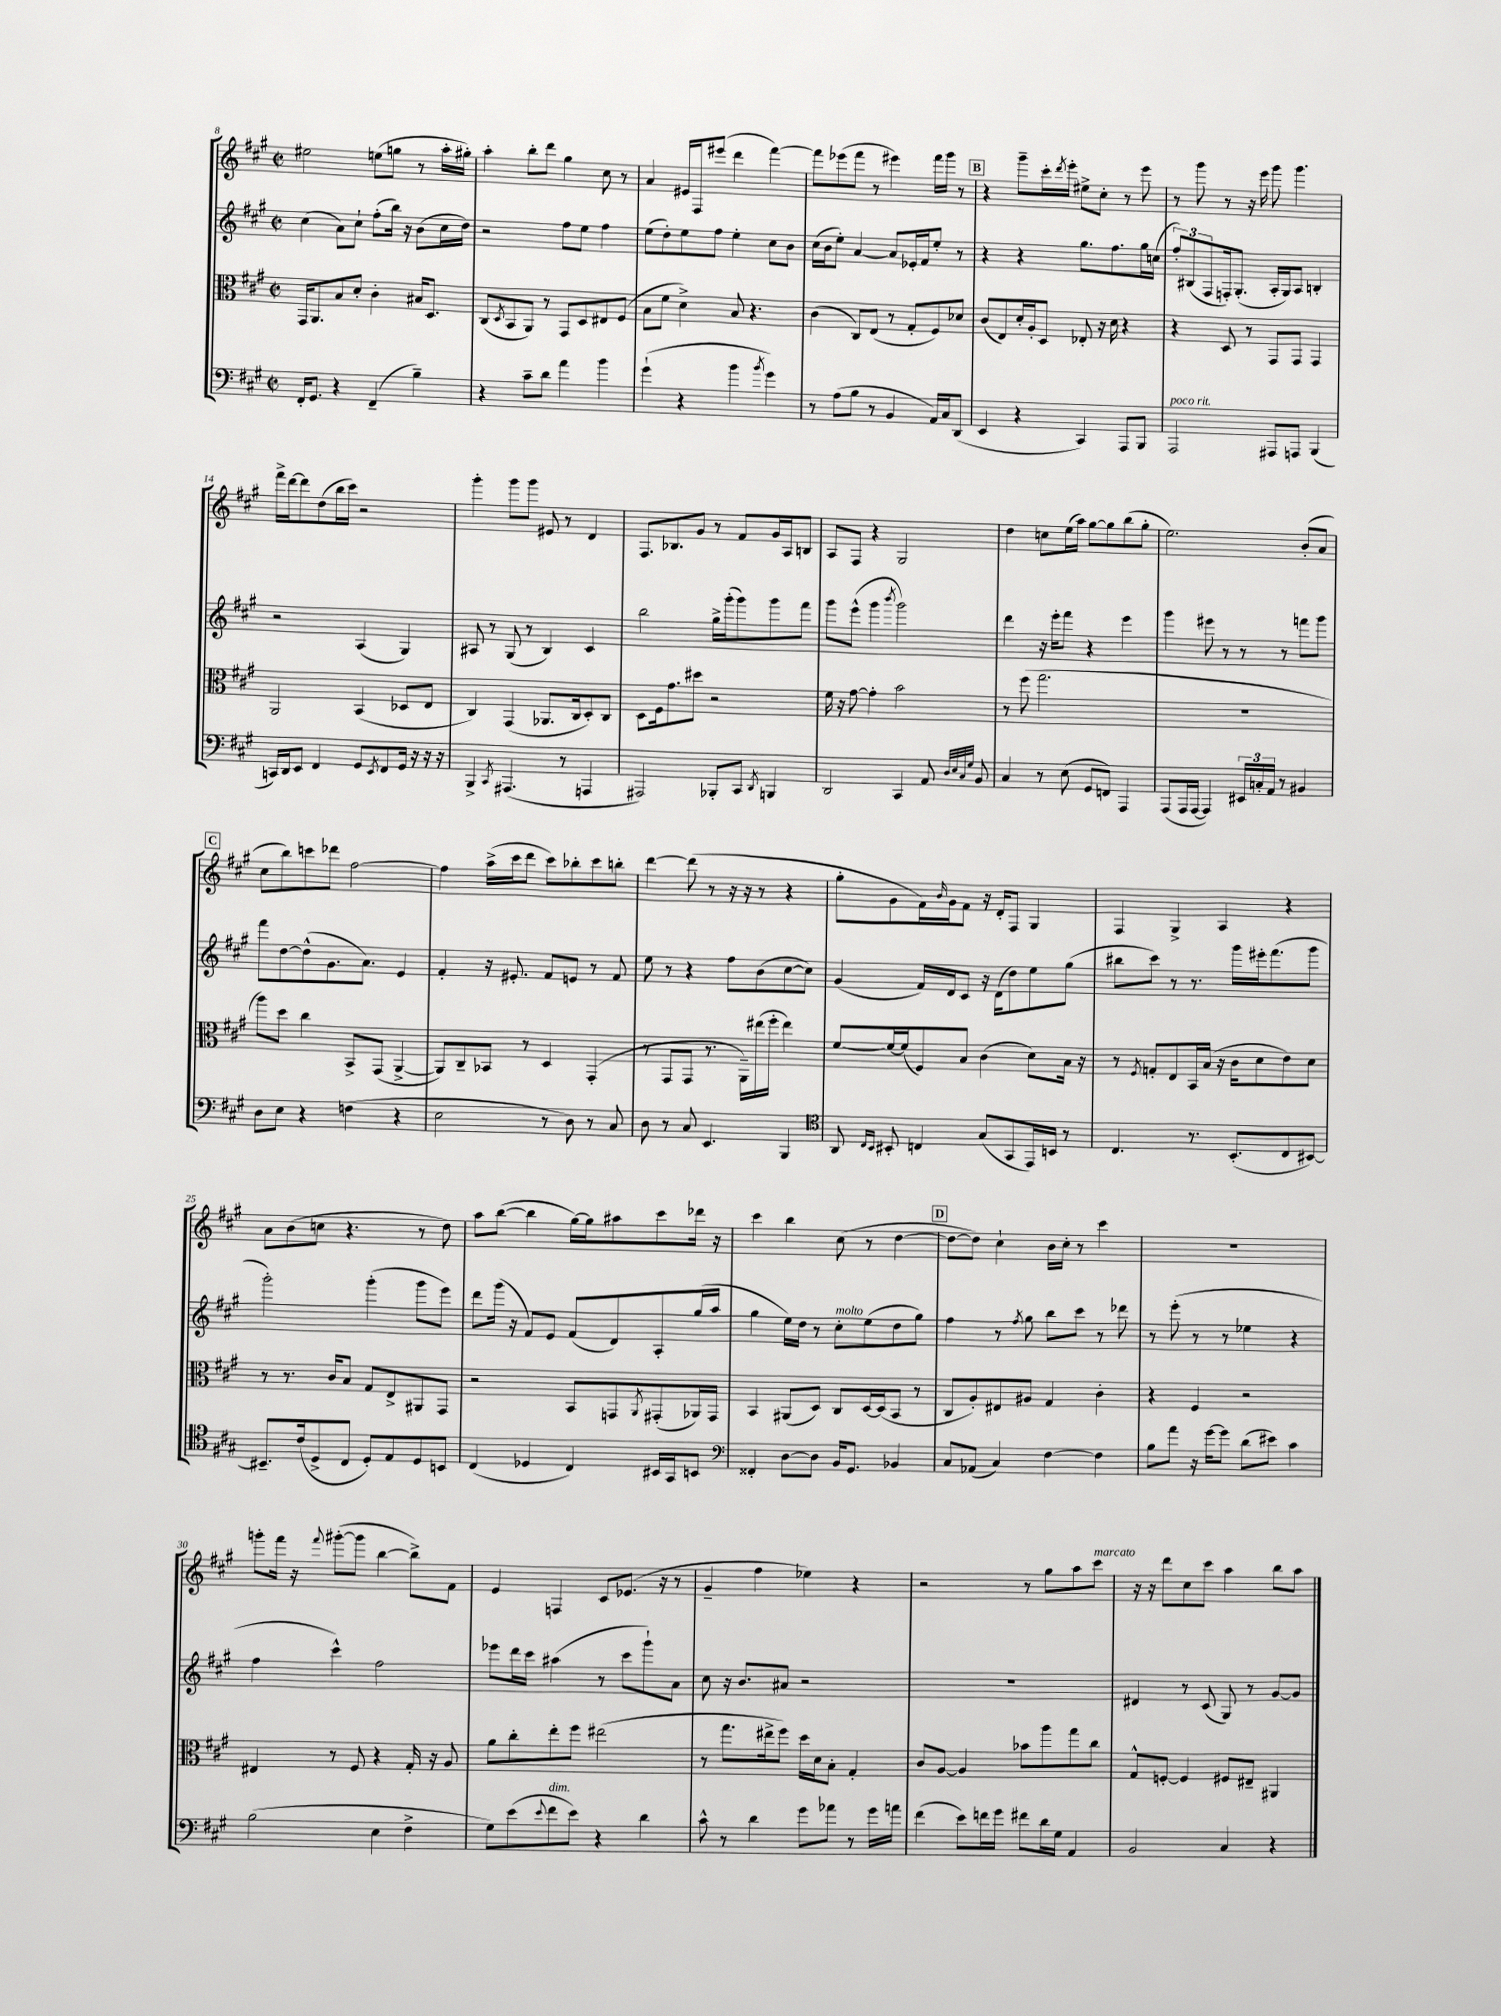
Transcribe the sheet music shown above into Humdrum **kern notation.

**kern	**kern	**kern	**kern
*staff4	*staff3	*staff2	*staff1
*clefF4	*clefC3	*clefG2	*clefG2
*k[f#c#g#]	*k[f#c#g#]	*k[f#c#g#]	*k[f#c#g#]
*M2/2	*M2/2	*M2/2	*M2/2
*met(c|)	*met(c|)	*met(c|)	*met(c|)
16FF#'	16GG#	(4cc#	2ee#
8.GG#	8.AA	.	.
4r	8B	8a)	.
.	8d'	8cc#`	.
(4FF#~	4c#'	(8ff#'	(8ee
.	.	16bb)	8gg
.	.	16r	.
4B~)	16B#	(8b	8r
.	8.D	.	.
.	.	16cc#	16aa'
.	.	16dd)	16gg#')
=	=	=	=
4r	(8C#	2r	4aa'
.	8qD	.	.
.	8BB	.	.
8c#~	8AA)	.	8bb'
8d	8r	.	8ddd
4a	8GG#	8ff#	4gg#
.	8D	8ee	.
4b	8E#	4ff#	8cc#
.	(8F#	.	8r
=	=	=	=
(4g#`	8B	(8ee	4a
.	8f#	8dd')	.
4r	4d^)	8ee	16e#
.	.	.	16F#
.	.	8ff#	(8eee#
4b	8B	4ee'	4ddd
.	4.r	.	.
8qb	.	.	.
4g#)	.	8cc#	[4fff#)
.	.	8b	.
=	=	=	=
8r	(4c#	(16cc#	8fff#]
.	.	16b	.
(8A	.	8ee')	(8eee-
8B	8C#)	[4a	8fff#
8r	(8E	.	8r
4BB	8r	8a]	4eee#)
.	8G#'	16e-'	.
.	.	16f#	.
16AA)	8F#)	8ee'	16fff#
16C#	.	.	16ggg#
(8DD	8d-	8r	8r
=	=	=	=
4EE	(8c#	4r	4r
.	8E)	.	.
4r	16d'	4r	8ggg#~
.	16A'	.	.
.	8D	.	16ccc#'
.	.	.	8qddd
.	.	.	16eee'
4CC#)	8E-'	8.gg#	8ee#^
.	16r	.	8cc#'
.	16d	8.ff#	.
8AAA	4r	.	8r
8BBB	.	16gg#	8eee
.	.	(16cc	.
=	=	=	=
2AAA	4r	12ff#')	8r
.	.	(12B#	.
.	.	.	8ggg#
.	.	12F#	.
.	8D	16F')	8r
.	.	(8.G#'	.
.	8r	.	16r
.	.	.	16eee
8AAA#	8GG#	16A'	8ggg#
.	.	16G#)	.
8AAA	8GG#	8A	4.ggg#
(4BBB	4GG#	4B'	.
=	=	=	=
16CC)	2AA	2r	16fff#^
16DD	.	.	[16ddd
8EE	.	.	8ddd]
4FF#	.	.	(8dd
.	.	.	16bb
.	.	.	16ccc#)
8GG#	(4BB	(4A	2r
8qEE	.	.	.
8FF#	.	.	.
16GG#	8D-	4G#)	.
16r	.	.	.
16r	8E	.	.
16r	.	.	.
=	=	=	=
4BBB^	4C#)	8A#	4ggg#'
.	.	8r	.
8qCC#	.	.	.
(4.AAA#	(4GG#	(8G#	8ggg#
.	.	8r	8ggg#
.	8.AA-	4B)	8e#
8r	.	.	8r
.	16C#	.	.
4AAA	8D')	4c#	4d
.	8C#	.	.
=	=	=	=
2AAA#)	8D	2bb	8.F#
.	16F#	.	.
.	8.g#	.	8.B-
.	8dd#	.	8g#
8BBB-'	2r	16gg#^	8r
.	.	(16ggg#'	.
8CC#	.	8ggg#)	8f#
8qDD	.	.	.
4BBB	.	8ggg#	16g#
.	.	.	16A
.	.	8fff#	8B
=	=	=	=
2DD	16f#	8ggg#	8A
.	16r	.	.
.	[8g#	(8eee^^	8F#
.	4g#']	4ggg#	4r
.	.	8qbbb	.
4CC#	2b	2ggg#)	2G#
8AA	.	.	.
32qqD	.	.	.
32qqE	.	.	.
32qqC#	.	.	.
32qqG#	.	.	.
8BB	.	.	.
=	=	=	=
4C#	8r	4ddd	4dd
.	(8ff#	.	.
8r	2.gg#	16r	8cc
.	.	16eee'	.
(8E	.	8fff#	(16ee
.	.	.	16aa)
8GG#	.	4r	[8gg#
8FF)	.	.	8gg#]
4AAA	.	4eee	(8bb
.	.	.	8gg#'
=	=	=	=
(8AAA	1r	4ggg#	2.ee)
16AAA	.	.	.
[16AAA	.	.	.
4AAA])	.	8eee#	.
.	.	8r	.
24EE#	.	8r	.
24C'	.	.	.
24AA	.	.	.
8r	.	8r	.
4BB#	.	8fff	(8b'
.	.	8ggg#	8a
=	=	=	=
8D	8aa)	8fff#	8cc#
8E	8dd	[8dd	8bb)
4r	4cc#	(8dd^^]	8ccc
.	.	8.g#	8ddd-
(4F	8BB^	.	[2ff#
.	.	8.a)	.
.	(8GG#	.	.
4r	[4AA^	4e	.
=	=	=	=
2E	8AA])	4f#'	4ff#]
.	8C#~	.	.
.	8BB-	16r	(16aa^
.	.	8.e#'	16ccc#
.	8r	.	8ddd
8r	4D	8f#	8ccc#)
8D)	.	8e	8bb-'
8r	(4GG#'	8r	8ccc#
8C#	.	8f#	8bb'
=	=	=	=
8D	8r	8ee	[4ddd
8r	8GG#	8r	.
8C#	8GG#	4r	(8ddd]
4.EE	8.r	.	8r
.	.	8ff#	16r
.	16AA~)	.	16r
.	(16ee#	(8b	8r
.	16ff#'	.	.
4BBB	4ee#)	[8cc#	4r
.	.	8cc#])	.
=	=	=	=
*clefC4	*	*	*
8AA	[8f#	(4g#	8gg#'
16qqC#	.	.	.
16qqBB	.	.	.
8BB#'	16f#_	.	8g#
.	(16f#]	.	.
4C	8F#)	16f#)	16f#)
.	.	.	16qqb
.	.	16d	16g#
.	8B	8c#	8f#
(8G#	(4c#	16r	16r
.	.	(16d	16d'
8GG#	.	8dd)	8F#
16EE)	8d)	8ee	4G#
16BB	.	.	.
8r	16B	(8gg#	.
.	16r	.	.
=	=	=	=
4.C#	8r	8bb#	4F#
.	8qF#	.	.
.	8G'	8ccc#)	.
.	8E	8r	4G#^
8.r	16BB	8.r	.
.	(16B	.	.
.	16r	.	4A
(8.BB'	16c#	16ggg#	.
.	8d	16eee#'	.
.	.	(8.fff#	.
8C#	8e)	.	4r
[8BB#)	8d	8ggg#	.
=	=	=	=
8.BB#~]	8r	2ggg#')	8a
.	8.r	.	(8b
(16c#	.	.	.
8D^	.	.	8cc
.	16c#	.	.
8C#	8B	.	4.r
8D')	8G#	(4ggg#'	.
8E	8E^	.	.
8D	8AA#	8ggg#	8r
8BB	8GG#	8eee)	8dd)
=	=	=	=
(4C#	2r	8ddd	8aa
.	.	(16ggg#	([8bb
.	.	16r	.
4D-	.	8f#)	4bb]
.	.	8e	.
4C#)	8BB	(8f#	[16gg#)
.	.	.	16gg#]
.	8GG	8d)	8aa#
.	8qAA	.	.
16BB#	(8GG#'	8A'	8ccc#
16GG#	.	.	.
8BB	16AA-)	(16gg#	16ddd-
.	16GG#	16aa	16r
=	=	=	=
*clefF4	*	*	*
4FF##'	4BB	4gg#	4ccc#
[8D	(8AA#	16ee)	4bb
.	.	16dd	.
8D]	8D)	8r	.
16BB	8C#	8cc#'	(8cc#
8.GG#	.	.	.
.	[16D	(8ee	8r
.	(16D]	.	.
4BB-	8BB	8dd	[4dd
.	8r	8gg#)	.
=	=	=	=
8C#	8C#	4ff#	8dd_
(8AA-	8A')	.	8dd])
4C#)	8E#	8r	4cc#`
.	.	8qff#	.
.	8A#	8gg#	.
[4F#	4G#	8bb	16b
.	.	.	16cc#'
.	.	8ccc#	8r
4F#]	4c#'	8r	4ccc#
.	.	8ddd-	.
=	=	=	=
8B	4r	8r	1r
8a	.	(8eee'	.
16r	4F#	8r	.
[16g#	.	.	.
8g#]	.	8r	.
(8d	2r	4ee-	.
8e#)	.	.	.
4c#	.	4r	.
=	=	=	=
(2B	4E#	4ff#	8ggg'
.	.	.	16fff#
.	.	.	16r
.	.	.	8qqfff#
.	8r	4ccc#^^)	([8ggg#'
.	8F#	.	8ggg#]
4E	4r	2ff#	[4bb
4F#^	16G#'	.	8bb^])
.	16r	.	.
.	8A	.	8f#
=	=	=	=
8G#)	8a	8eee-	4e
(8e	8cc#'	16ddd	.
.	.	16ccc#	.
8qqe	.	.	.
8f#	8ee'	(4aa#	4F
8e)	8ff#	.	.
4r	(2ee#	8r	8c#
.	.	8ccc#	(8.e-
4d	.	8ggg#`)	.
.	.	.	16r
.	.	8a	8r
=	=	=	=
8c#^^	8r	8cc#	4g#~
8r	8.gg#	16r	.
.	.	8.b	.
4d	.	.	4ff#
.	16ee#^	.	.
.	8ff#)	8a#	.
8g#	16dd	2r	4ee-)
.	16d	.	.
8a-	8B'	.	.
8r	4G#'	.	4r
16g#	.	.	.
16a	.	.	.
=	=	=	=
(4f#	8c#	1r	2r
.	[8A	.	.
8e)	4A]	.	.
16f	.	.	.
16g#	.	.	.
8f#	8b-	.	8r
16d	8aa	.	8gg#
16G#	.	.	.
4AA	8gg#	.	8aa
.	8cc#	.	8ccc#
=	=	=	=
2BB	8G#^^	4d#	16r
.	.	.	16r
.	[8F'	.	8ddd
.	4F]	8r	8cc#
.	.	(8c#	8ccc#
4C#	8F#	8G#)	4aa
.	8E#~	8r	.
4r	4AA#	[8g#	8bb
.	.	8g#]	8aa
==	==	==	==
*-	*-	*-	*-
